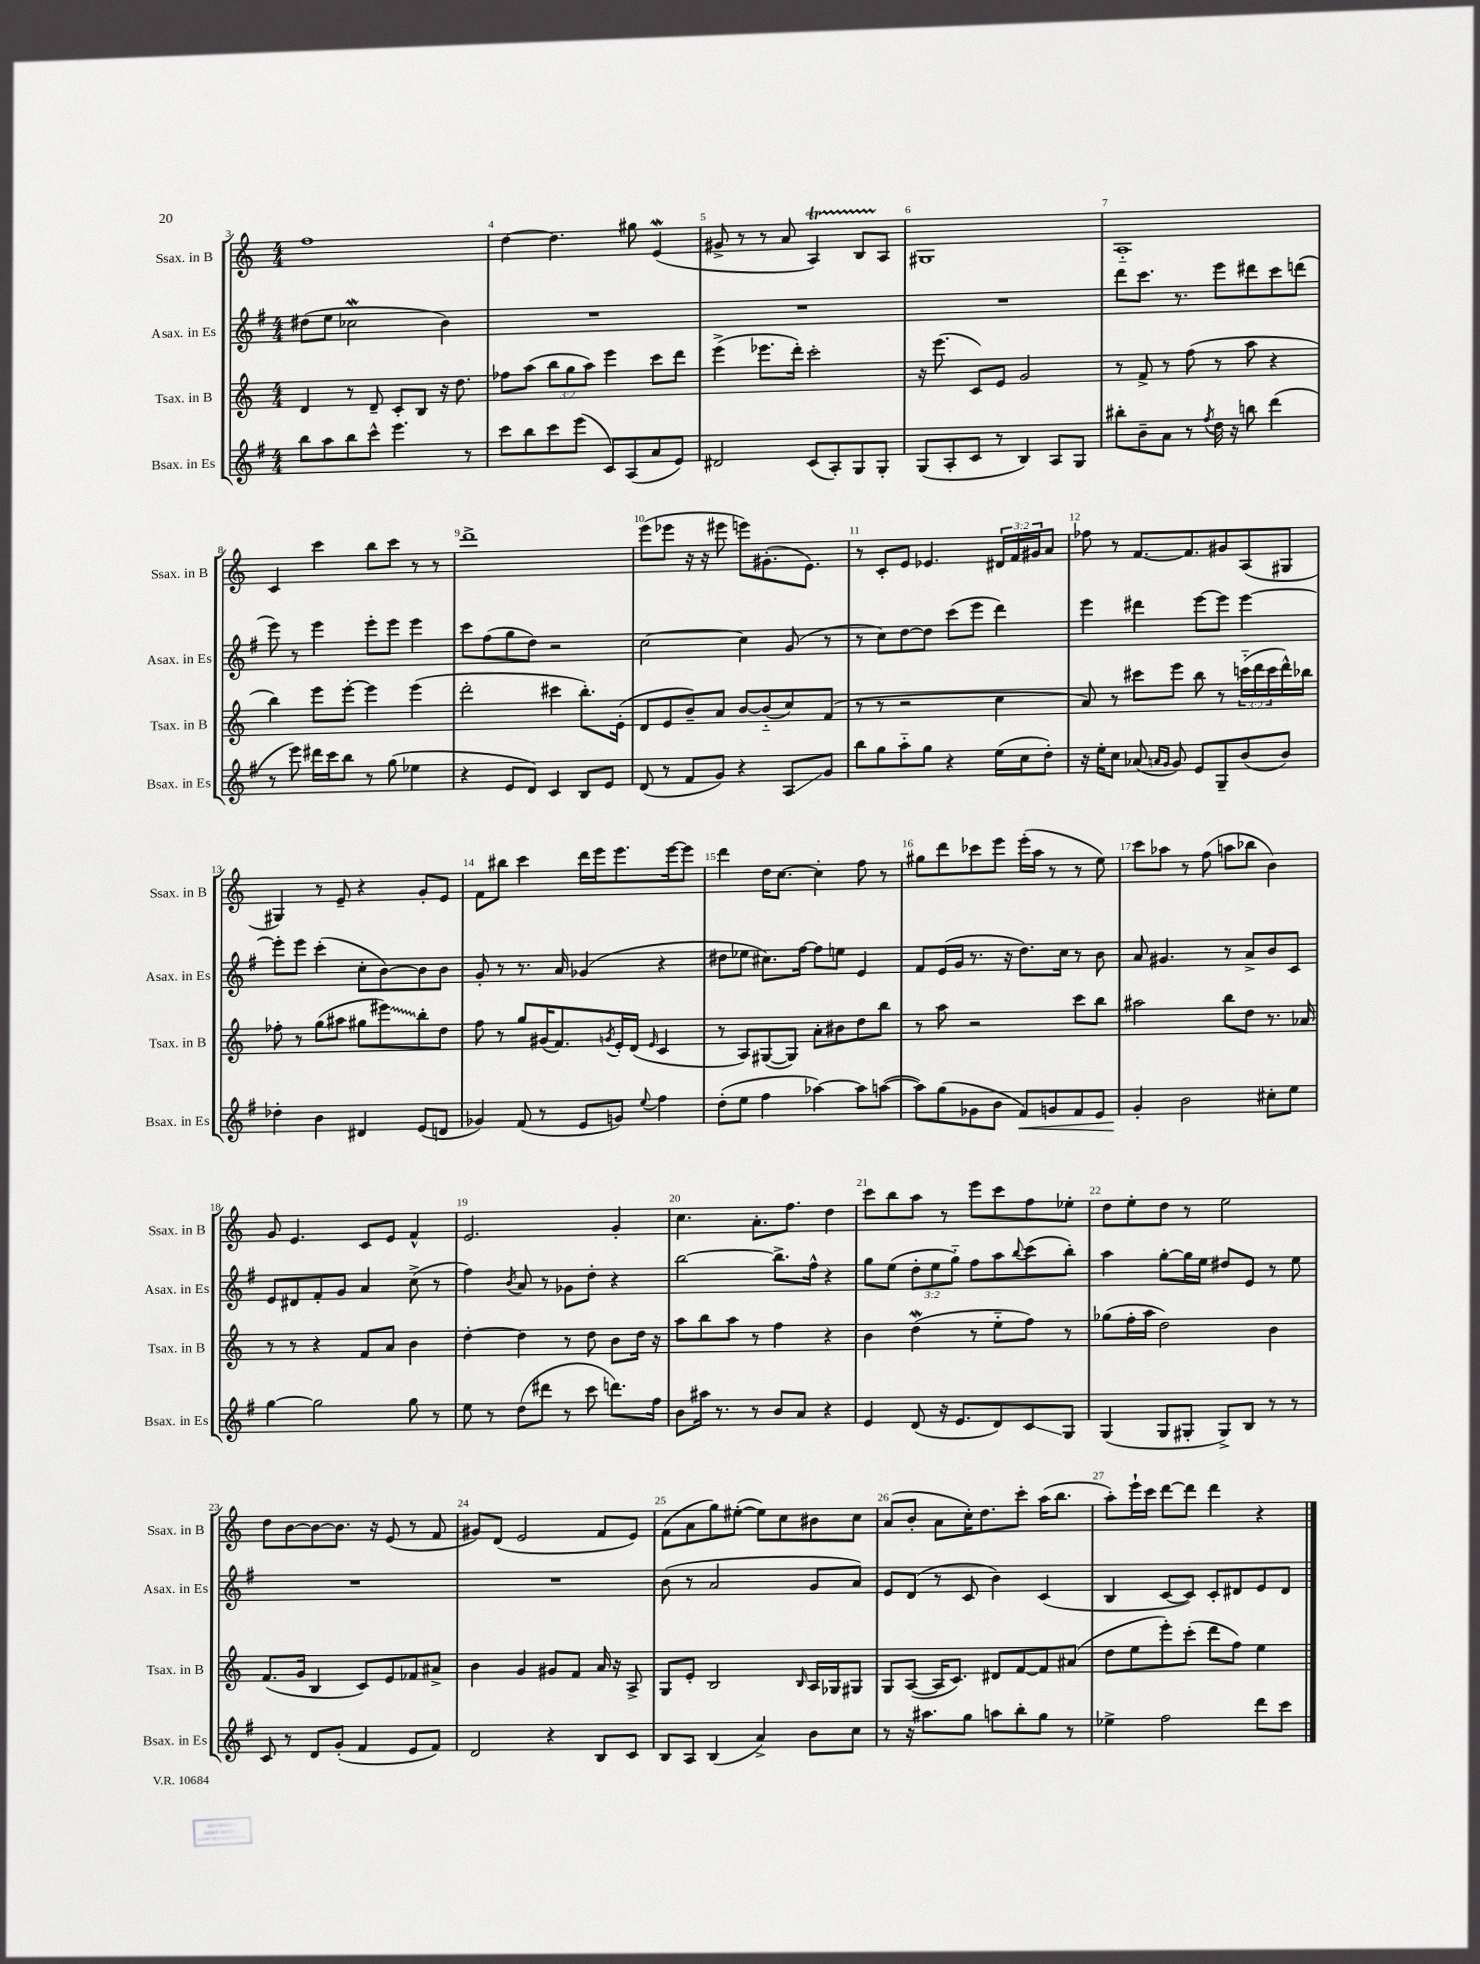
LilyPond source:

<<
\new StaffGroup <<
\new Staff = "s0" \with { instrumentName = "Ssax. in B" shortInstrumentName = "Ssax. in B" } {
    \clef treble \key c \major \numericTimeSignature \time 4/4 \override Staff.TupletNumber.text = #tuplet-number::calc-fraction-text
    f''1 |
    d''4~ d''4. gis''8 e'4\mordent( |
    gis'8-> r8 r8 a'8 a4\startTrillSpan) b8 a8\stopTrillSpan |
    gis1 |
    a1-_ |
    c'4 c'''4 b''8 c'''8 r8 r8 |
    d'''1-> |
    e'''8( ees'''8 r16 r16 eis'''8 e'''8) gis'8.-.( e'8.) |
    r8 c'8-. e'8 ees'4. \tuplet 3/2 { dis'16 f'16 gis'16 } a'8 |
    fes''8 r8 f'8.~ f'8. gis'8 a8( gis8 |
    gis4) r8 e'8-- r4 g'8-. e'8 |
    f'8 bis''8 c'''4 d'''16 e'''16 e'''8. e'''16~ e'''8 |
    d'''4 d''16 c''8.~ c''4-. f''8 r8 |
    gis''8 d'''8 ces'''8 e'''8 e'''16-.( a''16 r8 r8 e''8) |
    c'''8 aes''8 r8 f''8( a''8 bes''8 b'4) |
    g'8 e'4. c'8 e'8 f'4-^ |
    e'2. g'4-. |
    c''4. a'8.-. f''8. d''4 |
    c'''8 b''8 a''8 r8 e'''8 c'''8 f''8 ees''8-. |
    d''8 e''8-. d''8 r8 e''2 |
    d''8 b'8~ b'8~ b'8. r16 e'8( r8 f'8 |
    gis'8) d'8( e'2 f'8 e'8) |
    f'8( a'8 g''8) eis''8~-.( eis''8) c''8 bis'8 c''8 |
    a'8( b'8-. a'8 c''16-.) d''8. c'''8-. a''16( b''8. |
    a''8-.) e'''16-! c'''16 d'''8~ d'''8 d'''4 r4 \bar "|." |
}
\new Staff = "s1" \with { instrumentName = "Asax. in Es" shortInstrumentName = "Asax. in Es" } {
    \clef treble \key g \major \numericTimeSignature \time 4/4 \override Staff.TupletNumber.text = #tuplet-number::calc-fraction-text
    dis''8( e''8 ces''2\mordent b'4) |
    R1 |
    R1 |
    R1 |
    d'''8 c'''8. r8. e'''8 dis'''8 c'''8 d'''8( |
    e'''8) r8 e'''4 e'''8-. e'''8 e'''4 |
    c'''8 fis''8( g''8 d''8) r2 |
    c''2~ c''4 g'8( r8 |
    r8 c''8) d''8~ d''8 c'''8( e'''8 d'''4) |
    e'''4 dis'''4 e'''8~ e'''8 e'''4~ |
    e'''8-. e'''8 c'''4-.( c''8-. b'8~) b'8 b'8 |
    g'8-. r8 r8. a'16 ges'4( r4 |
    dis''8 ees''8 cis''8.) fis''16~ fis''8 e''8 e'4 |
    fis'8 e'16( g'16 r8. r16 d''8.) c''16 r8 b'8 |
    a'8 gis'4. r8 a'8-> b'8 c'8 |
    e'8 dis'8 fis'8-. g'8 a'4 c''8->( r8 |
    fis''4) \acciaccatura { b'8 } a'8 r8 ges'8 d''8-. r4 |
    b''2~ b''8.-> fis''16-^ r4 |
    g''8 e''8( \tuplet 3/2 { d''8-. e''8 g''8-_) } fis''8 a''8 \appoggiatura { b''8 } c'''8( b''8-.) |
    a''4 g''8~-. g''16 e''16 dis''8 e'8 r8 e''8 |
    R1 |
    R1 |
    b'8( r8 a'2 g'8 a'8) |
    e'8 d'8( r8 c'8 b'4) c'4( |
    b4 c'8~ c'8) c'8-. dis'8 e'8 dis'8 \bar "|." |
}
\new Staff = "s2" \with { instrumentName = "Tsax. in B" shortInstrumentName = "Tsax. in B" } {
    \clef treble \key c \major \numericTimeSignature \time 4/4 \override Staff.TupletNumber.text = #tuplet-number::calc-fraction-text
    d'4 r8 d'8-- c'8-. b8 r16 d''8. |
    fes''8 a''8( \tuplet 3/2 { b''8 g''8 a''8) } e'''4 c'''8 d'''8 |
    e'''4->( ees'''8. d'''16-.) c'''2-. |
    r16 e'''8.( c'8) e'8 g'2 |
    r8 f'8-> r8 f''8( r8 a''8 r4 |
    b''4) e'''8 e'''8~-. e'''4 e'''4( |
    d'''2-. cis'''4 b''8.-.) e'16-.( |
    d'8 e'8 b'8--) a'8 b'8~ b'8-_( c''8) f'8( |
    r8 r8 r2 c''4 |
    a'8) r8 cis'''8 e'''8 b''8 r8 \tuplet 3/2 { c'''16-_( d'''16 c'''16 } d'''16-^) bes''16 |
    fes''8-. r8 g''8( ais''8 gis''8 \once \override Glissando.style = #'zigzag eis'''8\glissando) b''8-. d''8 |
    f''8 r8 g''8 gis'16( f'8.) \acciaccatura { g'8 } e'16-. d'16( \grace { e'16 } c'4 |
    r8 a8) gis8~( gis8) a'8-. bis'8 d''8 b''8 |
    r8 a''8 r2 c'''8 b''8 |
    ais''2 b''8 d''8 r8. aes'16 |
    r8 r8 r4 f'8 a'8 b'4 |
    d''4~-. d''4 r8 d''8 b'8 d''16 r16 |
    a''8 b''8 a''8 r8 f''4 r4 |
    b'4 d''4\mordent( r8 e''8-_ f''8) r8 |
    ges''8( f''16-. a''16 d''2) b'4 |
    f'8.( g'16 b4 c'8) e'8 fes'8 ais'8-> |
    b'4 g'4 gis'8 f'8 a'16 r16 a8-> |
    g8 e'8-. b2 \grace { b16 } a16 ges16 gis8 |
    g8 a8~( a16 c'8.) dis'8 f'8~ f'8 ais'8( |
    d''8 e''8 e'''8-.) c'''8-.( d'''8 f''8) e''4 \bar "|." |
}
\new Staff = "s3" \with { instrumentName = "Bsax. in Es" shortInstrumentName = "Bsax. in Es" } {
    \clef treble \key g \major \numericTimeSignature \time 4/4
    b''8 a''8 b''8 c'''8-^ e'''4. r8 |
    c'''8 b''8 c'''8 e'''8( c'8) a8( a'8 e'8) |
    dis'2 c'8( a8-.) g8 g8-. |
    g8( a8-. c'8 r8 b4) a8 g8 |
    bis''8-. b'8-- a'8 r8 \acciaccatura { fis''8 } d''16 r16 b''8 d'''4( |
    r8 e'''8) dis'''16 c'''16 b''8 r8 g''8( ees''4 |
    r4 e'8 d'8) c'4 b8 e'8 |
    d'8( r8 fis'8 g'8) r4 a8\glissando g'8 |
    b''8 g''8 a''8-_ g''8 r4 e''16( c''16 d''8-.) |
    r16 e''16-. c''8 aes'8( \grace { a'16 g'16 } g'8) e'8 g8-- b'8( b'8) |
    des''4-. b'4 dis'4 e'8( d'8 |
    ges'4) fis'8( r8 e'8 g'8) \appoggiatura { e''8 } fis''4 |
    d''8-.( e''8 fis''4 aes''4~) aes''8 a''8~( |
    a''8) g''8( ges'8 b'8 fis'8\<) g'8 fis'8 e'8 |
    g'4-.\! b'2 cis''8-. e''8 |
    g''4~ g''2 g''8 r8 |
    e''8 r8 d''8( dis'''8 r8 c'''8 d'''8.) fis''16 |
    b'8 ais''16 r8. r8 b'8 a'8 r4 |
    e'4 d'8( r16 e'8. d'8) c'8\glissando g8 |
    g4( g8 gis8-. gis8->) b8 r8 r8 |
    c'8 r8 d'8 g'8-.( fis'4 e'8 fis'8) |
    d'2 r4 b8 c'8 |
    b8 a8 b4( a'4->) b'8 c''8 |
    r8 r16 ais''8. g''8 a''8 b''8-. g''8 r8 |
    ees''4-> fis''2 d'''8 c'''8 \bar "|." |
}
>>
>>
\layout { \context { \Score currentBarNumber = #3 \override BarNumber.break-visibility = ##(#f #t #t) barNumberVisibility = #all-bar-numbers-visible } }
